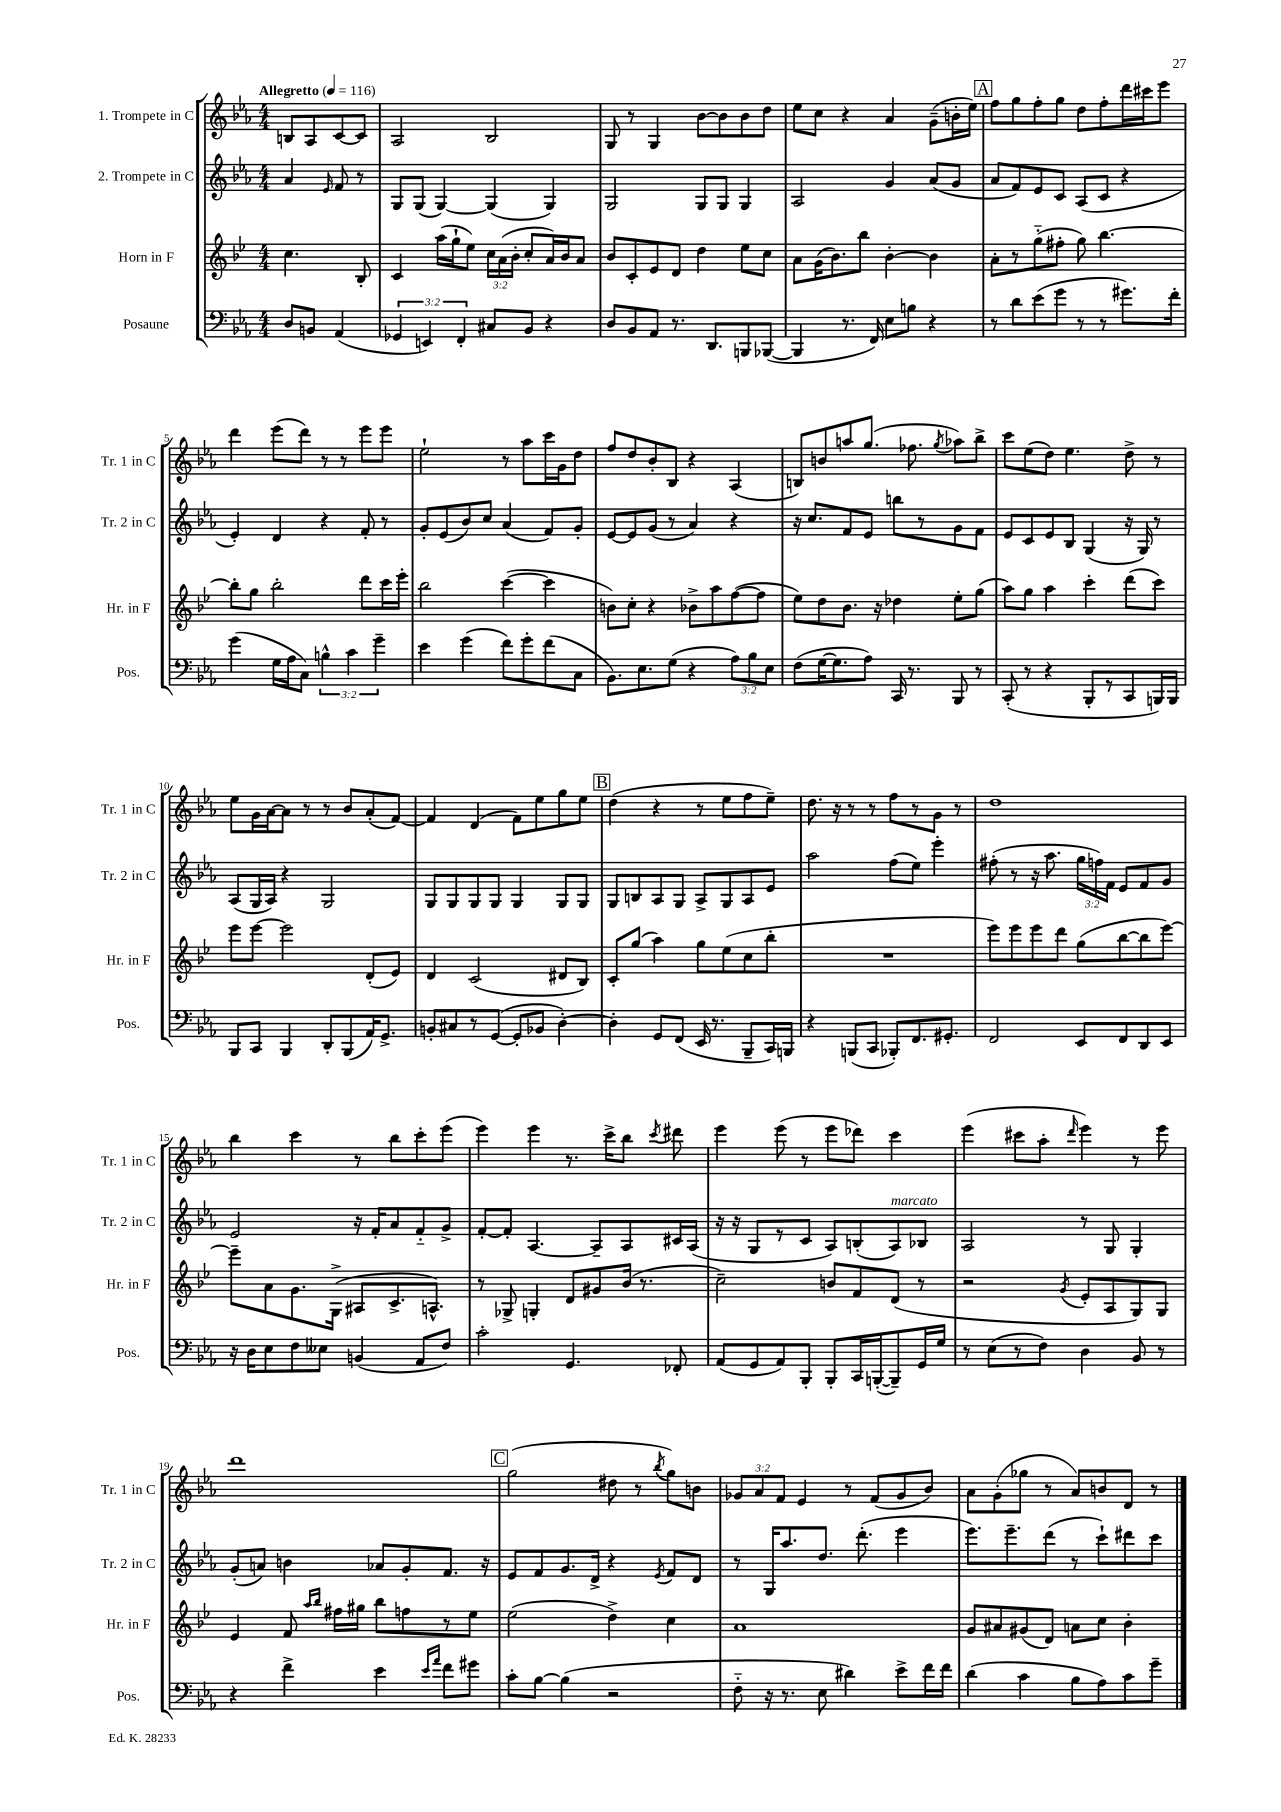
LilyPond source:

<<
\new StaffGroup <<
\new Staff = "s0" \with { instrumentName = "1. Trompete in C" shortInstrumentName = "Tr. 1 in C" } {
    \clef treble \key ees \major \numericTimeSignature \time 4/4 \override Staff.TupletNumber.text = #tuplet-number::calc-fraction-text \partial 2 \tempo "Allegretto" 4 = 116
    \autoBeamOff b8[ aes8 c'8~ c'8] |
    aes2 bes2 |
    g8 r8 g4 bes'8[~ bes'8 bes'8 d''8] |
    ees''8[ c''8] r4 aes'4 g'8[--( b'16-. ees''16]) |
    \mark \markup { \box "A" } f''8[ g''8 f''8-. g''8] d''8[ f''8-. d'''16 cis'''16 ees'''8] |
    d'''4 ees'''8[( d'''8]) r8 r8 ees'''8[ ees'''8] |
    ees''2-! r8 aes''8[ c'''16 g'16 d''8] |
    f''8[ d''8 bes'8-. bes8] r4 aes4( |
    b8[) b'8 a''8 g''8.]( fes''8. \acciaccatura { g''8 } aes''8[) bes''8]-> |
    c'''8[ ees''8( d''8]) ees''4. d''8-> r8 |
    ees''8[ g'16 aes'16~ aes'8] r8 r8 bes'8[ aes'8-.( f'8]~) |
    f'4 d'4( f'8[) ees''8 g''8 ees''8] |
    \mark \markup { \box "B" } d''4( r4 r8 ees''8[ f''8 ees''8]--) |
    d''8. r16 r8 r8 f''8[ r8 g'8] r8 |
    d''1 |
    bes''4 c'''4 r8 bes''8[ c'''8-. ees'''8]( |
    ees'''4) ees'''4 r8. c'''16[-> bes''8] \acciaccatura { c'''8 } dis'''8 |
    ees'''4 ees'''8( r8 ees'''8[ des'''8]) c'''4 |
    ees'''4( cis'''8[ aes''8]-. \grace { d'''16 } ees'''4) r8 ees'''8 |
    d'''1 |
    \mark \markup { \box "C" } g''2( dis''8 r8 \acciaccatura { bes''8 } g''8[) b'8] |
    \tuplet 3/2 { ges'8[ aes'8 f'8] } ees'4 r8 f'8[( ges'8 bes'8]) |
    aes'8[ g'8-.( ges''8] r8 aes'8[) b'8 d'8] r8 \bar "|." |
}
\new Staff = "s1" \with { instrumentName = "2. Trompete in C" shortInstrumentName = "Tr. 2 in C" } {
    \clef treble \key ees \major \numericTimeSignature \time 4/4 \override Staff.TupletNumber.text = #tuplet-number::calc-fraction-text \partial 2
    \autoBeamOff aes'4 \grace { ees'16 } f'8 r8 |
    g8[ g8]( g4~) g4( g4) |
    g2 g8[ g8] g4 |
    aes2 g'4 aes'8[( g'8] |
    \mark \markup { \box "A" } aes'8[ f'8) ees'8 c'8] aes8[( c'8] r4 |
    ees'4-.) d'4 r4 f'8-. r8 |
    g'8[-. ees'8( bes'8) c''8] aes'4( f'8[) g'8]-. |
    ees'8[~ ees'8 g'8]( r8 aes'4) r4 |
    r16 c''8.[ f'8 ees'8] b''8[ r8 g'8 f'8] |
    ees'8[ c'8 ees'8 bes8] g4( r16 g16) r8 |
    aes8[( g16 aes16]) r4 g2 |
    g8[ g8 g8 g8] g4 g8[ g8] |
    \mark \markup { \box "B" } g8[ b8 aes8 g8] aes8[-> g8 aes8 ees'8] |
    aes''2 f''8[( ees''8]) ees'''4-. |
    fis''8-.( r8 r16 aes''8. \tuplet 3/2 { g''16[ f''16) f'16] } ees'8[ f'8 g'8] |
    ees'2 r16 f'16[-. aes'8 f'8-_ g'8]-> |
    f'8[~-. f'8]-. aes4.~ aes8[-- aes8 cis'16 aes16]( |
    r16 r16 g8[ r8 c'8] aes8[) b8-.( aes8^\markup { \italic "marcato" }) bes8] |
    aes2 r8 g8 g4-. |
    g'8[-.( a'8]) b'4 aes'8[ g'8-. f'8.] r16 |
    \mark \markup { \box "C" } ees'8[ f'8 g'8. d'16]-> r4 \acciaccatura { ees'8 } f'8[ d'8] |
    r8 g16[ aes''8. d''8.] d'''8.-.( ees'''4 |
    ees'''8.[) ees'''8.-- d'''8]( r8 c'''8[-!) dis'''8 c'''8] \bar "|." |
}
\new Staff = "s2" \with { instrumentName = "Horn in F" shortInstrumentName = "Hr. in F" } {
    \clef treble \key bes \major \numericTimeSignature \time 4/4 \override Staff.TupletNumber.text = #tuplet-number::calc-fraction-text \partial 2
    \autoBeamOff c''4. bes8-. |
    c'4 a''16[( g''16-! ees''8]) \tuplet 3/2 { c''16[ a'16( bes'16]-. } c''8[-. a'16) bes'16 a'8] |
    bes'8[ c'8-. ees'8 d'8] d''4 ees''8[ c''8] |
    a'8[ g'16( bes'8.) bes''8] bes'4~-. bes'4 |
    \mark \markup { \box "A" } a'8[-. r8 g''8-_( fis''8]-. g''8) bes''4.~ |
    bes''8[-. g''8] bes''2-. d'''8[ c'''16 ees'''16]-. |
    bes''2 c'''4~( c'''4 |
    b'8[) c''8]-. r4 bes'8[-> a''8 f''8~( f''8] |
    ees''8[) d''8 bes'8.] r16 des''4 ees''8[-. g''8]( |
    a''8[) g''8] a''4 c'''4-. d'''8[( c'''8]) |
    ees'''8[ ees'''8]~ ees'''2 d'8[-.( ees'8]) |
    d'4 c'2( dis'8[ bes8]) |
    \mark \markup { \box "B" } c'8[-. g''8]( a''4) g''8[ ees''8( c''8 bes''8]-. |
    R1 |
    ees'''8[) ees'''8 ees'''8 d'''8] g''8[( bes''8~ bes''8 ees'''8]~) |
    ees'''8[-- a'8 g'8. g16]->( ais8[ c'8.-> a8.]-^) |
    r8 ges8-> g4-. d'8[ gis'8 bes'16]( r8. |
    c''2--) b'8[ f'8 d'8]( r8 |
    r2 \acciaccatura { g'8 } ees'8[-. a8 g8) g8] |
    ees'4 f'8 \grace { a''16[ bes''16] } fis''16[ gis''16] bes''8[ f''8 r8 ees''8] |
    \mark \markup { \box "C" } ees''2( d''4->) c''4 |
    a'1 |
    g'8[ ais'8 gis'8( d'8]) a'8[ c''8] bes'4-. \bar "|." |
}
\new Staff = "s3" \with { instrumentName = "Posaune" shortInstrumentName = "Pos." } {
    \clef bass \key ees \major \numericTimeSignature \time 4/4 \override Staff.TupletNumber.text = #tuplet-number::calc-fraction-text \partial 2
    \autoBeamOff d8[ b,8] aes,4( |
    \tuplet 3/2 { ges,4 e,4) f,4-. } cis8[ bes,8] r4 |
    d8[ bes,8 aes,8] r8. d,8.[ b,,8 bes,,8]~( |
    bes,,4 r8. f,16) ees8[ b8] r4 |
    \mark \markup { \box "A" } r8 d'8[ ees'8( g'8] r8 r8 gis'8.[) f'16]-. |
    g'4( g16[ aes16 c8]) \tuplet 3/2 { b4-^ c'4 g'4-- } |
    ees'4 g'4( f'8[) g'8-. f'8( c8] |
    bes,8.[) ees8. g8]( r4 \tuplet 3/2 { aes8[) bes8 ees8] } |
    f8[( g16~ g8. aes8]) c,16 r8. bes,,8 r8 |
    c,8-.( r8 r4 bes,,8[-. r8 c,8 b,,16) b,,16] |
    bes,,8[ c,8] bes,,4 d,8[-. bes,,8( aes,16) g,8.]-> |
    b,8[-. cis8 r8 g,8]~( g,8[-. bes,8] d4~-.) |
    \mark \markup { \box "B" } d4-. g,8[ f,8]( ees,16 r8. bes,,8[-- c,16) b,,16] |
    r4 b,,8[( c,8] bes,,8[-.) f,8. gis,8.]-. |
    f,2 ees,8[ f,8 d,8 ees,8] |
    r16 d16[ ees8 f8 eeses8] b,4( aes,8[ f8]) |
    c'2-. g,4. fes,8-. |
    aes,8[( g,8 aes,8) bes,,8]-. bes,,8[-. c,16 b,,16~-.( b,,8--) g,16 g16] |
    r8 ees8[( r8 f8]) d4 bes,8 r8 |
    r4 f'4-> ees'4 \grace { ees'16[ aes'16] } f'8[ gis'8] |
    \mark \markup { \box "C" } c'8[-. bes8]~ bes4( r2 |
    f8-_ r16 r8. ees8 dis'4) ees'8[-> f'16 f'16] |
    d'4( c'4 bes8[ aes8) c'8 g'8]-- \bar "|." |
}
>>
>>
